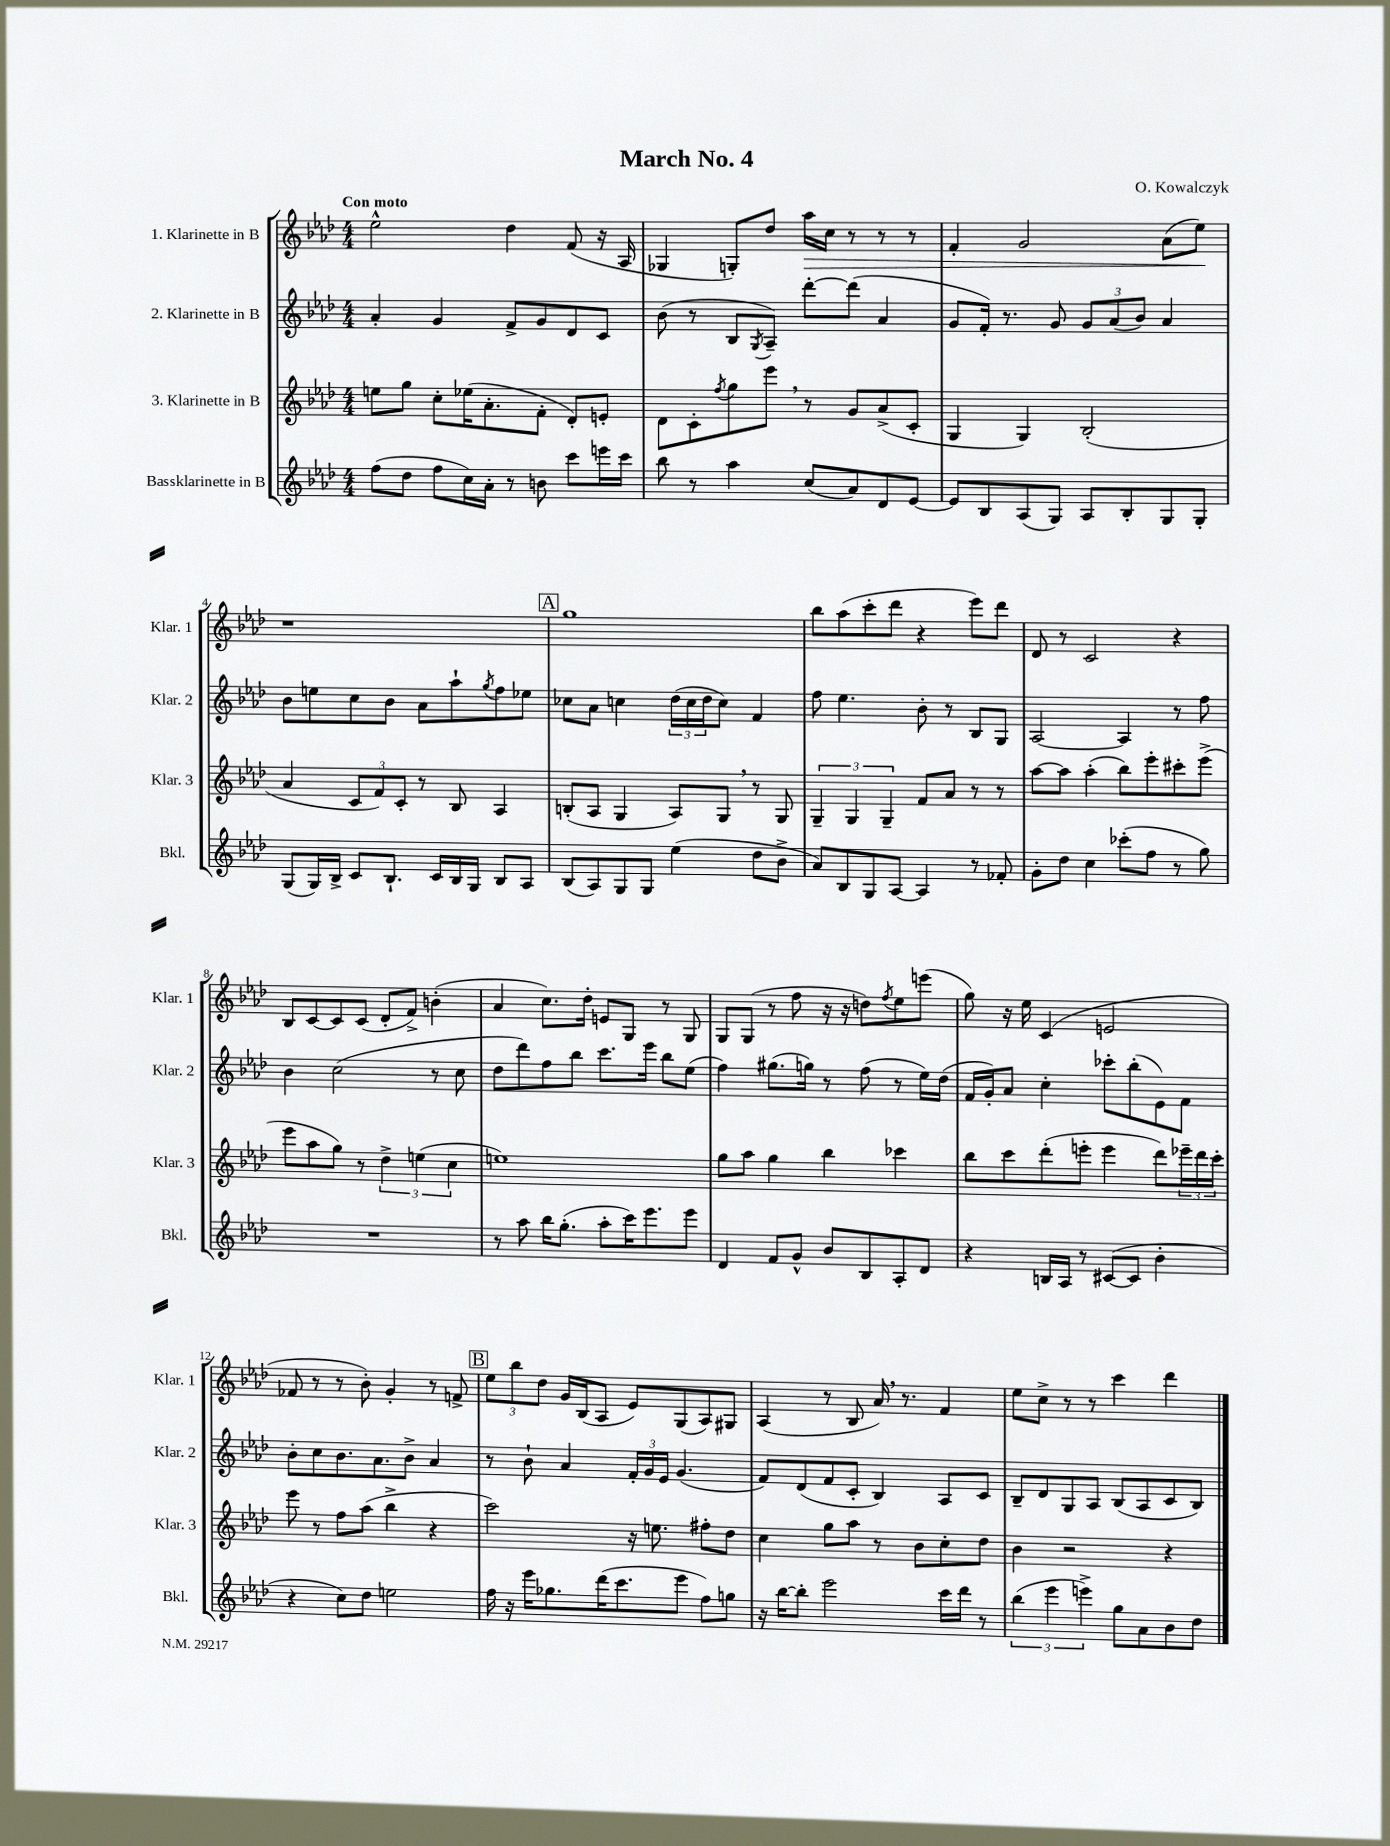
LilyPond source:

\header { title = "March No. 4" composer = "O. Kowalczyk" }
<<
\new StaffGroup <<
\new Staff = "s0" \with { instrumentName = "1. Klarinette in B" shortInstrumentName = "Klar. 1" } {
    \clef treble \key aes \major \numericTimeSignature \time 4/4 \tempo "Con moto"
    ees''2-^ des''4 f'8( r16 aes16 |
    ges4 g8-.) des''8 aes''16\> c''16 r8 r8 r8 |
    f'4-. g'2 aes'8( ees''8\!) |
    r1 |
    \mark \markup { \box "A" } g''1 |
    bes''8 aes''8( c'''8-. des'''8 r4 ees'''8) des'''8 |
    des'8 r8 c'2 r4 |
    bes8 c'8~ c'8 c'8( des'8-. f'8->) b'4-.( |
    aes'4 c''8.) des''16-. e'8 g8 r8 g8 |
    g8 g8( r8 f''8 r16 r16 d''8) \acciaccatura { f''8 } ees''8 e'''8( |
    g''8) r16 ees''16 c'4( e'2 |
    fes'8 r8 r8 bes'8-.) g'4-. r8 f'8-> |
    \mark \markup { \box "B" } \tuplet 3/2 { ees''8 bes''8 des''8 } g'16 bes16( aes8 ees'8) g8( aes8) gis8 |
    aes4( r8 bes8 aes'16) \breathe r8. f'4 |
    ees''8 c''8-> r8 r8 c'''4 des'''4 \bar "|." |
}
\new Staff = "s1" \with { instrumentName = "2. Klarinette in B" shortInstrumentName = "Klar. 2" } {
    \clef treble \key aes \major \numericTimeSignature \time 4/4
    aes'4-. g'4 f'8-> g'8 des'8 c'8 |
    bes'8( r8 bes8 \acciaccatura { g8 } aes8--) des'''8~-. des'''8( aes'4 |
    g'8 f'16-.) r8. g'8 \tuplet 3/2 { g'8 aes'8( bes'8) } aes'4 |
    bes'8 e''8 c''8 bes'8 aes'8 aes''8-! \acciaccatura { g''8 } f''8 ees''8 |
    \mark \markup { \box "A" } ces''8 aes'8 c''4 \tuplet 3/2 { des''16( c''16 des''16 } c''8) f'4 |
    f''8 ees''4. bes'8-. r8 bes8 g8 |
    aes2~ aes4 r8 f''8 |
    bes'4 c''2( r8 c''8 |
    des''8 des'''8) f''8 bes''8 c'''8. ees'''16 bes''8 ees''8( |
    f''4) gis''8.( g''16) r8 f''8( r8 ees''16) des''16( |
    f'16 g'16-.) aes'8 c''4-. ces'''8-. bes''8-.( ees'8) f'8 |
    bes'8-. c''8 bes'8. aes'8. bes'8-> aes'4 |
    \mark \markup { \box "B" } r8 bes'8-! aes'4 \tuplet 3/2 { f'16-. g'16 ees'16 } g'4.( |
    f'8) des'8( f'8 c'8-. bes4) aes8 c'8 |
    bes8-- des'8 g8 aes8 bes8( aes8 c'8 bes8) \bar "|." |
}
\new Staff = "s2" \with { instrumentName = "3. Klarinette in B" shortInstrumentName = "Klar. 3" } {
    \clef treble \key aes \major \numericTimeSignature \time 4/4
    e''8 g''8 c''8-. ees''16( aes'8.-. f'8-. des'8-.) e'8-. |
    des'8 c'8-. \acciaccatura { f''8 } g''8 ees'''8 \breathe r8 g'8 aes'8->( c'8-. |
    g4 g4) bes2-.( |
    aes'4 \tuplet 3/2 { c'8 f'8) c'8-. } r8 bes8 aes4 |
    \mark \markup { \box "A" } b8-.( aes8 g4 aes8) g8 \breathe r8 g8 |
    \tuplet 3/2 { g4-- g4 g4-- } f'8 aes'8 r8 r8 |
    aes''8~ aes''8 aes''4-.( bes''8) ees'''8-. cis'''8-. ees'''8->( |
    ees'''8 aes''8 g''8) r8 \tuplet 3/2 { des''4-> e''4( c''4 } |
    e''1) |
    g''8 aes''8 g''4 bes''4 ces'''4 |
    bes''8 c'''8 des'''8-.( e'''8-. e'''4 des'''8) \tuplet 3/2 { ees'''16-- des'''16 c'''16-. } |
    ees'''8 r8 f''8 aes''8( bes''4-> r4 |
    \mark \markup { \box "B" } c'''2) r16 e''8. fis''8-. des''8 |
    c''4 g''8 aes''8 r8 bes'8 c''8-. des''8 |
    bes'4 r2 r4 \bar "|." |
}
\new Staff = "s3" \with { instrumentName = "Bassklarinette in B" shortInstrumentName = "Bkl." } {
    \clef treble \key aes \major \numericTimeSignature \time 4/4
    f''8( des''8 f''8 c''16) aes'16-. r8 b'8 c'''8 e'''16 c'''16 |
    bes''8 r8 aes''4 c''8( aes'8) des'8 ees'8~ |
    ees'8 bes8 aes8( g8) aes8 bes8-. g8 g8-. |
    g8( g16) bes16-> c'8 bes8.-! c'16 bes16 g16 bes8 aes8 |
    \mark \markup { \box "A" } bes8( aes8) g8 g8 ees''4( des''8 bes'8-> |
    aes'8) bes8 g8 aes8~ aes4 r8 fes'8-. |
    g'8-. des''8 c''4 ces'''8-.( f''8 r8 g''8) |
    R1 |
    r8 aes''8 bes''16 g''8.-.( aes''8-. c'''16) ees'''8. ees'''8 |
    des'4 f'8 g'8-^ bes'8 bes8 aes8-. des'8 |
    r4 b16 aes16 r8 cis'8~( cis'8 bes'4-. |
    r4 c''8) des''8 e''2 |
    \mark \markup { \box "B" } f''16 r16 ees'''16 ges''8. des'''16( c'''8. ees'''8 f''8) g''8 |
    r16 bes''16~ bes''8-. ees'''2 c'''16 des'''16 r8 |
    \tuplet 3/2 { bes''4( ees'''4 e'''4->) } g''8 aes'8 bes'8 des''8 \bar "|." |
}
>>
>>
